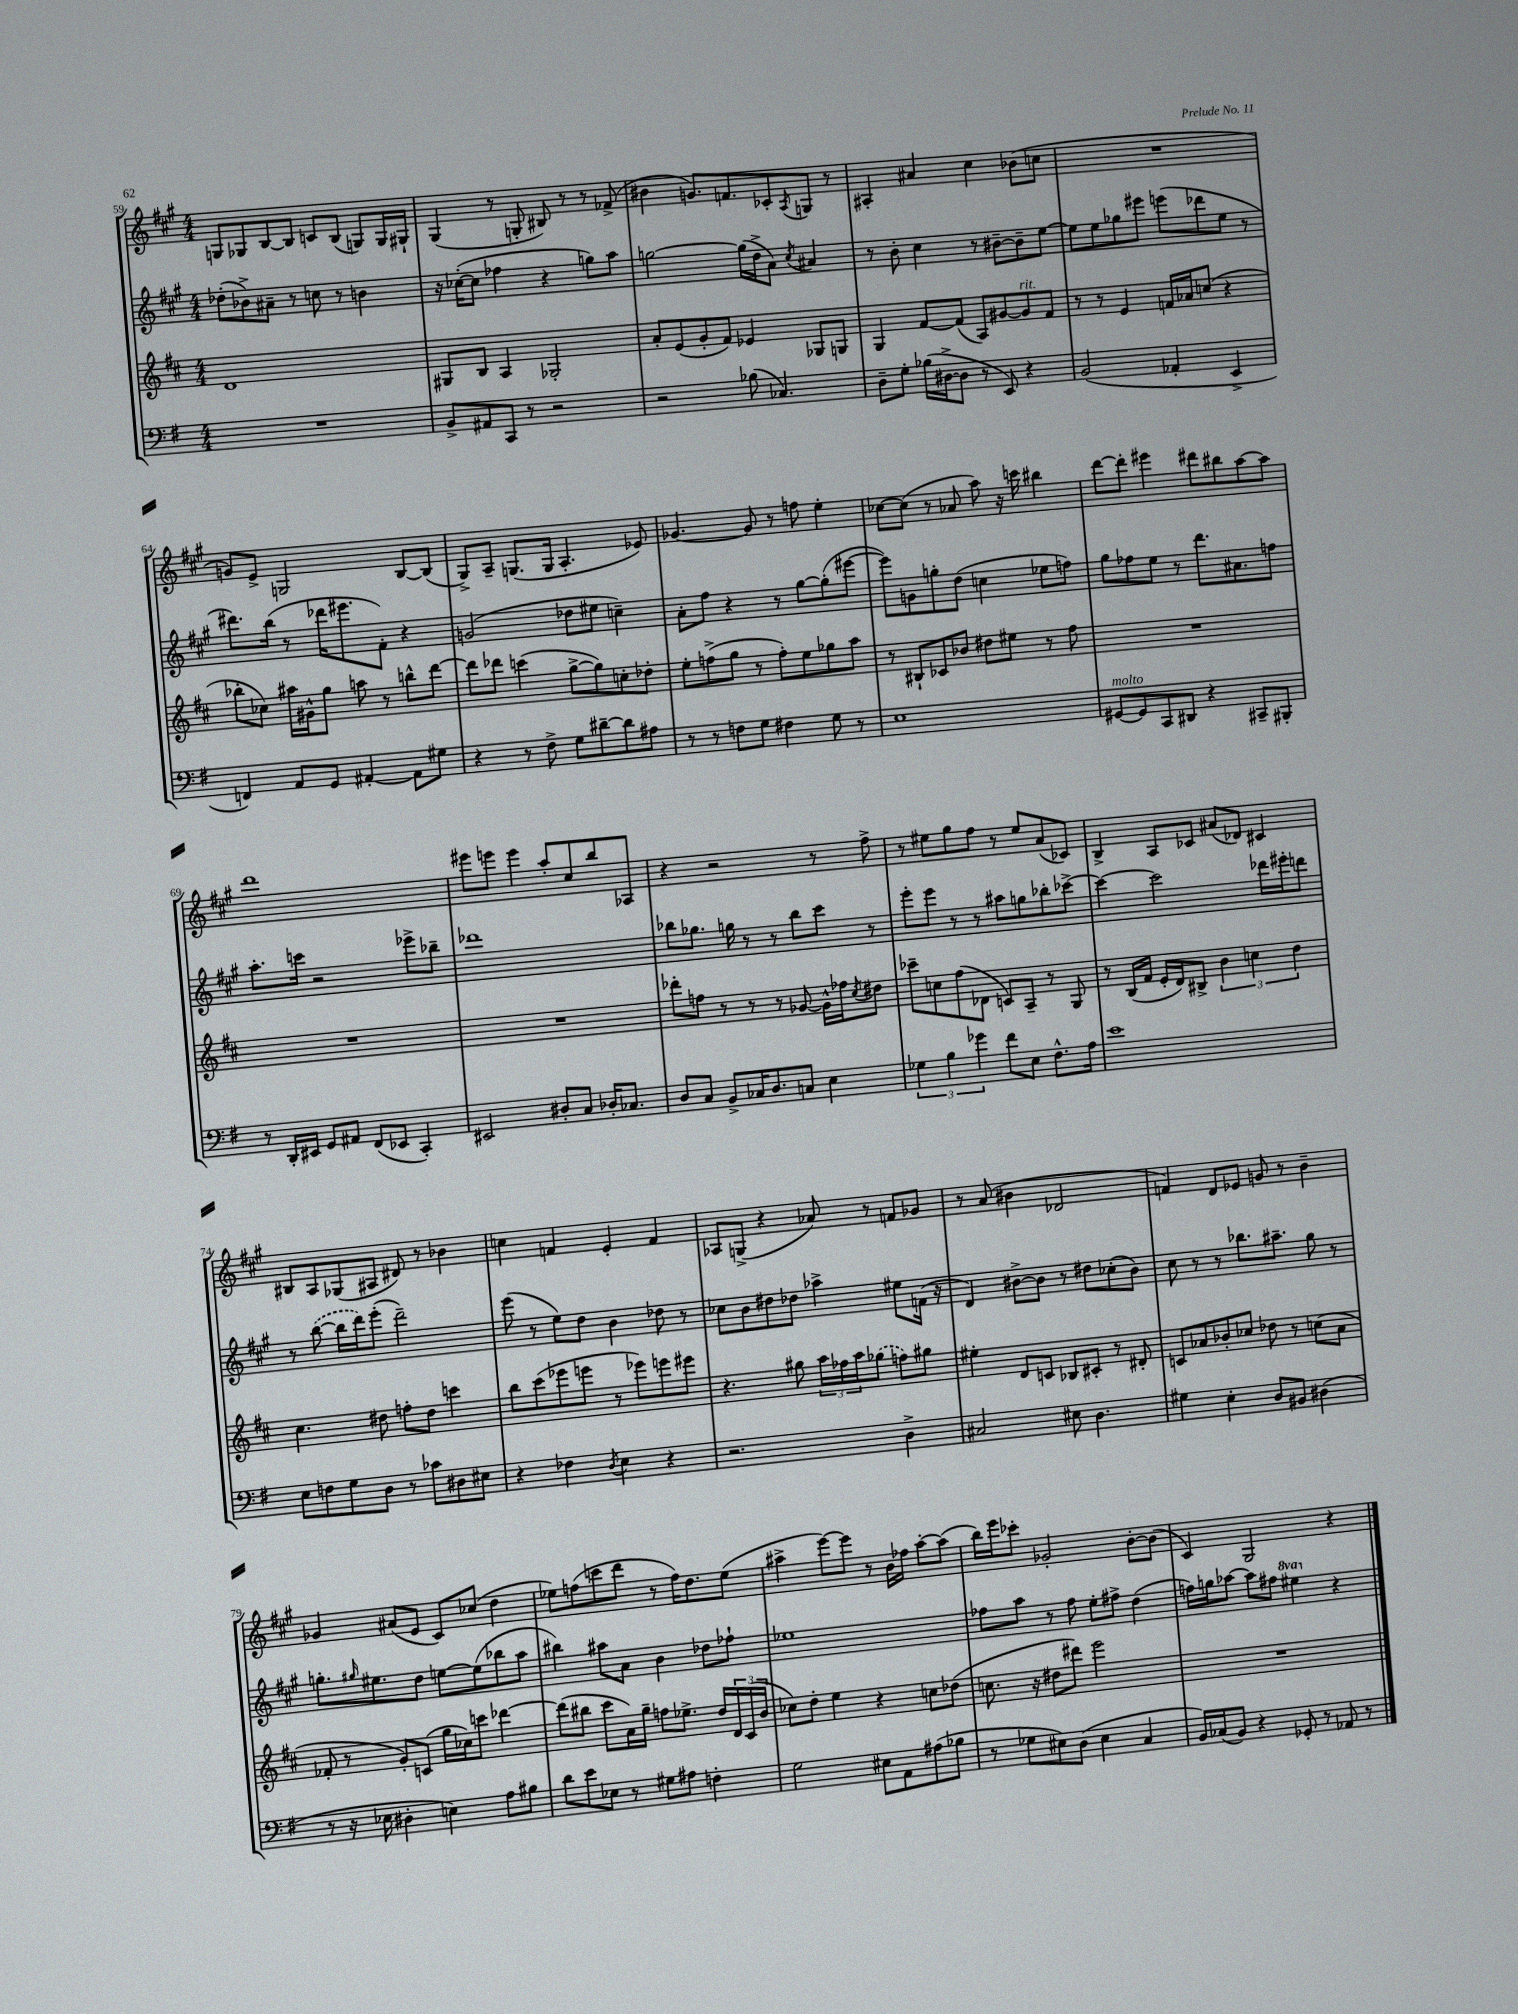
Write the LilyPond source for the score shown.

<<
\new StaffGroup <<
\new Staff = "s0" {
    \clef treble \key a \major \numericTimeSignature \time 4/4
    g8 ges8 b8~ b8 c'8 b8( g8) g16 gis16-! |
    gis4( r8 g8-. bis8) r8 r8 fes'8->( |
    bis'4 g'8.) f'8. ces'8-. \acciaccatura { a8 } g8 r8 |
    ais4-. ais'4 cis''4 bes'8( c''8 |
    R1 |
    g'8) e'8-> g2 b8~ b8( |
    gis8->) a8-- g8.( g16 a4.-. ees'8) |
    ges'4.~ ges'8 r8 f''8 e''4-. |
    ces''8~ ces''8( r8 aes'8 a''8) r16 c'''16 bis''4 |
    d'''8~ d'''8-. eis'''4 dis'''8 bis''8 a''8~ a''8 |
    d'''1 |
    eis'''8 e'''8 e'''4 a''8-. cis''8 b''8 aes8 |
    r4 r2 r8 fis''8-> |
    r8 eis''8 gis''8 fis''8 r8 eis''8 a'8( ces'8) |
    b4-> a8 ces'8 ais'8( des'8) cis'4 |
    bis8 a8 ges8( ais8 dis'8) r8 bes'4 |
    c''4 f'4 e'4-. f'4 |
    aes8 g8->( r4 aes'8) r8 f'8 ges'8 |
    r8 a'8( bis'4 des'2 |
    f'4) d'8 ees'8 g'8 r8 b'4-- |
    ges'4 ais'8( e'8 cis'8) ces''8( d''4 |
    ees''8) f''8( c'''8 d'''8 r8 f''16) d''8. ees''8( |
    ais''4-> e'''8~) e'''8 r8 b'16 fes''16 ais''8~-. ais''8( |
    b''16) e'''16 ces'''8-. ges'2-. b'8~-. b'8( |
    cis'4) gis2 r4 \bar "|." |
}
\new Staff = "s1" {
    \clef treble \key a \major \numericTimeSignature \time 4/4 \set Staff.ottavationMarkups = #ottavation-simple-ordinals
    des''8-.( bes'8->) ais'8-- r8 c''8 r8 b'4 |
    r16 ces''16~-.( ces''8 fes''4 r4 g''8) a''8 |
    g''2~ g''16( d''16-> a'8) \acciaccatura { cis''8 } ais'4 |
    r8 b'8-. cis''4 r8 bis'8~-- bis'8-- e''8~ |
    e''8 e''8 ges''8 eis'''8 e'''8( des'''8 e''8 r8 |
    dis'''8.) b''16( r8 des'''16 eis'''8. fis'8-.) r4 |
    g'2( des''8 eis''8 c''4--) |
    a'8-. fis''8 r4 r8 gis''8~ gis''8-.( eis'''8~ |
    eis'''8) g'8 g''8-. d''8( c''4 ees''8 f''8) |
    gis''8 fes''8 e''8 r8 d'''8. ais'8. f''8 |
    a''8.-. c'''16 r2 ees'''8-> bes''8-- |
    des'''1 |
    bes''8 ges''8. g''16 r8 r8 bes''8 cis'''8 r8 |
    e'''8-. e'''8 r8 r8 ais''8 g''8 bes''8-. ces'''8~-> |
    ces'''4~ ces'''2 des'''16 eis'''16-. d'''8 |
    r8 \once \slurDashed b''8~( b''16 d'''16) e'''8-.( d'''2--) |
    e'''8( r8 e''8) d''8 b'4 des''8 r8 |
    ces''8 b'8 dis''8 des''8 aes''4-> eis''8 f'16( r16 |
    d'4) bis'8~-> bis'8 r8 dis''8 ces''8-.( bis'8) |
    cis''8 r8 r8 bes''8. ais''8.-- gis''8 r8 |
    g''8.-. \grace { gis''16 } eis''8. d''8 e''8~ e''8( bes''8 a''8 |
    bis''4) ais''8 a'8 b'4 des''8 fes''8-! |
    ees''1 |
    fes''8 a''8 r8 fes''8 e''8-. fis''8-> d''4( |
    f''16) g''16 aes''8~ aes''8 fis''8 \ottava #1 eis'''4 \ottava #0 r4 \bar "|." |
}
\new Staff = "s2" {
    \clef treble \key d \major \numericTimeSignature \time 4/4
    d'1 |
    gis8 b8 a4 ges2-. |
    a'8-. e'8( g'8-. fis'8) ees'4 ges8 g8 |
    g4 fis'8~ fis'8( a8) gis'8~ gis'8^\markup { \italic "rit." } fis'8 |
    r8 r8 e'4 f'16 aes'16 c''8( r4 |
    bes''8-. ces''8) ais''16 gis'16-^ g''8 a''8 r8 b''8-^ d'''8~ |
    d'''8 des'''8 c'''4( g''8~-> g''8) c''8-. des''8-. |
    e''8-. f''8->( g''8 r8 f''8-.) e''8 ges''8 a''8 |
    r8 bis8-! ces'8 bes'8 dis''8 eis''8 r8 fis''8 |
    R1 |
    R1 |
    R1 |
    des'''8-. f''8 r8 r8 r8 ges'8~ ges'16-^ fes''16 \acciaccatura { cis''8 } dis''8 |
    ces'''8-- c''8 fis''8( des'8 c'8) a8-- r8 g8 |
    r8 b16( fis'16 e'16-. d'16) bis8-> \tuplet 3/2 { b'4 c''4 d''4 } |
    cis''4. dis''8 f''8-. dis''8 c'''4 |
    b''8 cis'''8( ees'''8 e'''8 r8 ees'''8) e'''8 eis'''8 |
    r4. gis''8 \tuplet 3/2 { a''16 fes''16 a''16 } \once \slurDashed ges''8( f''8) gis''8 |
    eis''4-. d'8 c'8 bes8 cis'8-. r8 dis'8-. |
    c'8 aes'8 bes'8-. ces''8 des''8 r8 c''8( aes'8 |
    fes'8-. r8 g'8-.) c'8( g''16 ces''16) c'''8 des'''4~ |
    des'''8( bis''8 cis'''8 a'16) g''16-- f''8 ees''8.-> d''16 \tuplet 3/2 { d'16 cis'16( b'16 } |
    ces''8) d''8-. e''4 r4 c''8 des''8( |
    c''8. r16 dis''8 dis'''8) e'''2 |
    R1 \bar "|." |
}
\new Staff = "s3" {
    \clef bass \key g \major \numericTimeSignature \time 4/4
    R1 |
    b,8-> ais,8 c,8 r8 r2 |
    r2 bes8( ces4.) |
    d8-- g8-. bes16( dis16~-> dis8 r8 e,8) r4 |
    b,2( aes,4-. e,4-> |
    f,4) a,8 g,8 ais,4~-. ais,8 gis8 |
    r4 r8 fis8-> g8 dis'8~-- dis'8 ais8 |
    r8 r8 f8 g8 fis4 g8 r8 |
    e1 |
    gis,8~^\markup { \italic "molto" } gis,8 c,8 dis,8 r4 cis,8-- bis,,8-. |
    r8 d,16-. eis,16 g,8 ais,8 fis,8( ees,8 c,4-.) |
    eis,2 dis8-. c8 des16-. ces8. |
    d8 c8 b,8-> ces16 d8. c8 e4 |
    \tuplet 3/2 { ges4 b4 ges'4 } fis'8 e8 fis8.-^ a16 |
    e'1 |
    e8 f8 g8 d8 r8 ces'8 dis8 eis8 |
    r4 fes4 \acciaccatura { d8 } e4 r4 |
    r2. d4-> |
    cis2 eis8 d4. |
    gis4 e4-. d8 bis,8 dis4( |
    r8 r16 ees16 dis4-. e4) a8 bis8 |
    d'8 e'8 ees8 r8 gis8 ais8 f4-. |
    g2 eis8 a,8 ais8( bes8 |
    r8 ges8 eis8) d8( eis4 c4 |
    b,16) ces16( b,8) r4 ges,8-. r8 aes,8 r8 \bar "|." |
}
>>
>>
\layout { \context { \Score currentBarNumber = #59 } }
